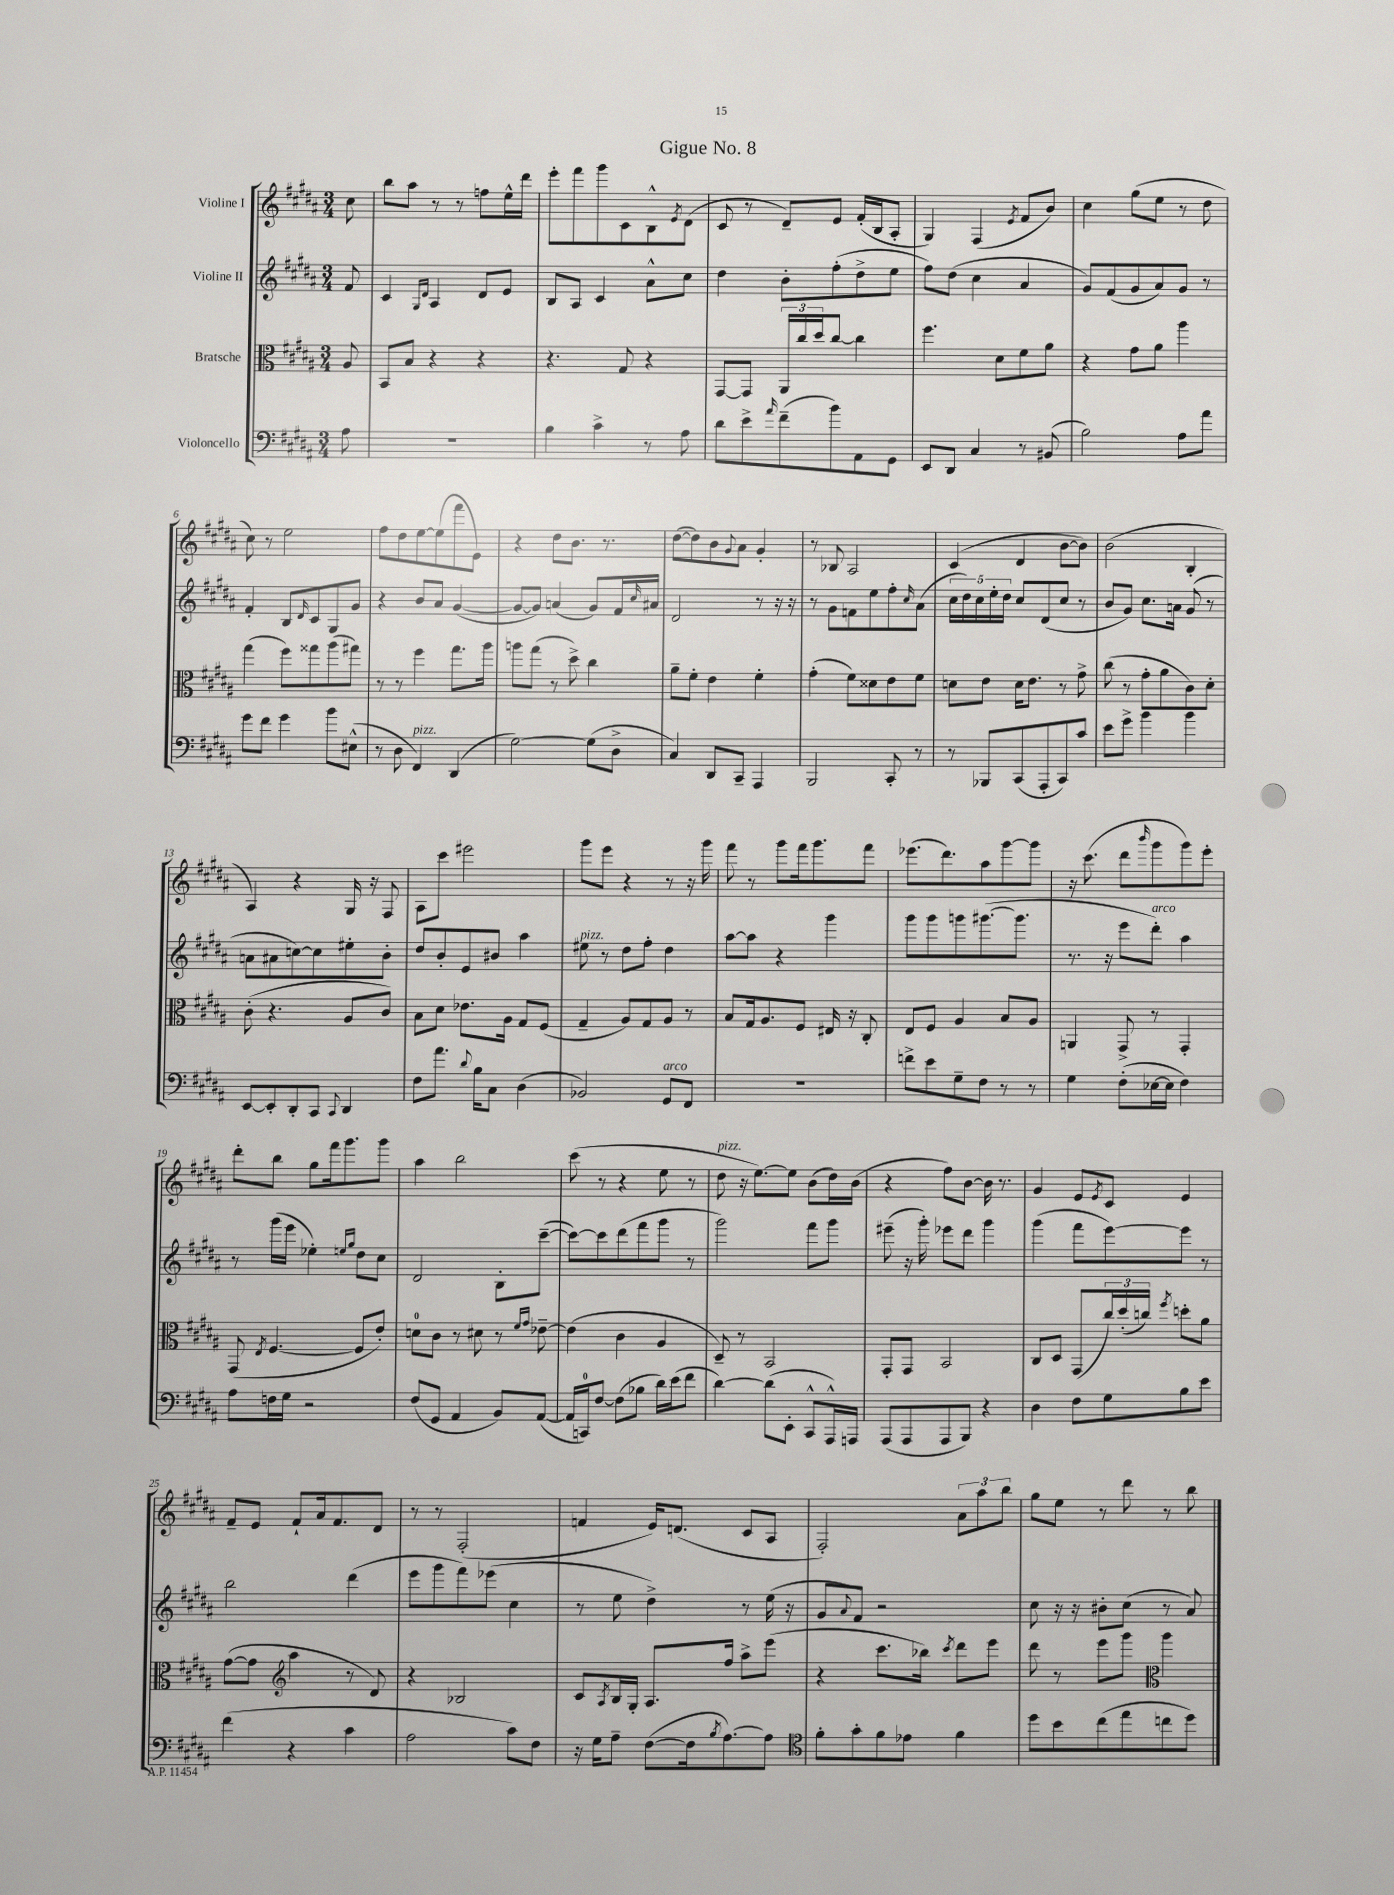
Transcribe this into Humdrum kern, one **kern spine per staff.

**kern	**kern	**kern	**kern
*staff4	*staff3	*staff2	*staff1
*clefF4	*clefC3	*clefG2	*clefG2
*k[f#c#g#d#a#]	*k[f#c#g#d#a#]	*k[f#c#g#d#a#]	*k[f#c#g#d#a#]
*M3/4	*M3/4	*M3/4	*M3/4
8A#	8A#	8f#	8cc#
=	=	=	=
2.r	8BB	4c#	8bb
.	8B	.	8aa#
.	.	16qqG#	.
.	.	16qqd#	.
.	4r	4A#	8r
.	.	.	8r
.	4r	8d#	8ff
.	.	8e	16ee^^
.	.	.	16ddd#
=	=	=	=
4B	4.r	8B	8eee'
.	.	8A#	8fff#
4c#^	.	4c#	8ggg#
.	8G#	.	8c#
8r	4r	8a#^^	8B^^
.	.	.	8qe
8A#	.	8cc#	(8d#
=	=	=	=
8d#	[8GG#	4dd#	8c#
8e^	8GG#]	.	8r
16qqa#	.	.	.
(8f#~	24AA#	8b'	8d#~)
.	24cc#	.	.
.	24dd#	.	.
8b)	[8cc#	(8ff#'	8e
8AA#	4cc#]	8dd#^	(16f#'
.	.	.	16B
8GG#	.	8ee	8A#'
=	=	=	=
8EE	4.ff#	8ff#)	4G#)
8DD#	.	(8dd#	.
4C#	.	4cc#	(4F#
.	8d#	.	.
.	.	.	8qe
8r	8f#	4a#	8f#
(8BB#	8a#	.	8b)
=	=	=	=
2B)	4r	8g#)	4cc#
.	.	(8f#	.
.	8g#	8g#	(8gg#
.	8a#	8a#)	8ee
8A#	4aa#	8g#	8r
8a#	.	8r	8dd#
=	=	=	=
8g#	(4gg#	4f#'	8cc#)
8f#	.	.	8r
4g#	8ff#)	8B	2ee
.	.	16qqd#	.
.	8gg##	8c#	.
8b	(8aa#	8G#	.
(8E#^^	8gg#)	8g#	.
=	=	=	=
8r	8r	4r	8ff#
8D#	8r	.	8dd#
4FF#)	4ff#	8b	[8ee
.	.	8a#	(8ee]
(4DD#	8.gg#	([4g#	8fff#
.	.	.	8e)
.	16aa#	.	.
=	=	=	=
[2G#)	8aa	8g#_	4r
.	(8gg#	8g#])	.
.	8r	(4a	8dd#
.	8dd#^)	.	8.b
(8G#]	4cc#	8g#)	.
.	.	.	8.r
8D#^	.	16f#	.
.	.	16qqcc#	.
.	.	16a#	.
=	=	=	=
4C#)	8a#~	2d#	([8dd#
.	8f#'	.	8dd#])
8DD#	4e	.	8b
.	.	.	8qqg#
8CC#~	.	.	8a#
4AAA#	4f#'	8r	4g#'
.	.	16r	.
.	.	16r	.
=	=	=	=
2BBB	(4g#'	8r	8r
.	.	8g#	8B-
.	8f#)	8f	2A#
.	8d##	8ee	.
8CC#'	8e	8ff#'	.
.	.	16qqcc#	.
8r	8f#	(8a#	.
=	=	=	=
8r	8d	20cc#	(4c#
.	.	20dd#)	.
.	.	20cc#	.
8BBB-	8e	.	.
.	.	20ee'	.
.	.	20dd#	.
(8CC#	16d	8cc#	4d#
.	8.e	.	.
8AAA#'	.	(8d#	.
8CC#)	8r	8cc#	[8b
8c#	8g#^	8r	8b])
=	=	=	=
8e	(8cc#	8b	(2b
8g#^	8r	8g#)	.
4b	8g#'	8.cc#	.
.	8a#	.	.
.	.	16a	.
4b	8c#)	(8g#	4B'
.	8d#'	8r	.
=	=	=	=
[8EE	(8c#'	8a	4A#)
8EE']	4.r	8a#	.
8DD#'	.	[8cc)	4r
8CC#	.	8cc]	.
8qqCC#	.	.	.
4DD#	8A#	8ee#'	16G#
.	.	.	16r
.	8c#)	8b'	8F#
=	=	=	=
8F#	8B	8dd#	8A#
8.a#	8d#	8b'	8ccc#
.	8.e-	8e	2eee#
8qqd#	.	.	.
16B	.	.	.
8C#	.	8b#	.
.	16A#	.	.
(4D#	8G#	4aa#	.
.	(8F#	.	.
=	=	=	=
2BB-)	4G#~	8ee#	8ggg#
.	.	8r	8eee
.	8A#)	8dd#	4r
.	8G#	8ff#'	.
8GG#	8A#	4dd#	8r
8FF#	8r	.	16r
.	.	.	16ggg#
=	=	=	=
2.r	8B	[8aa#	8fff#
.	16G#	8aa#]	8r
.	8.A#	.	.
.	.	4r	8ggg#
.	8F#	.	16fff#
.	.	.	8.ggg#
.	16E#	4ggg#	.
.	16r	.	.
.	8C#'	.	8fff#
=	=	=	=
8f^	8E	8ggg#	(8.eee-
8e	8F#	8ggg#	.
.	.	.	8.ddd#)
8G#~	4A#	8ggg	.
8F#	.	([8.ggg#	8aa#
8r	8B	.	[8ggg#
.	.	8.ggg#]	.
8r	8A#	.	8ggg#]
=	=	=	=
4G#	4AA	8.r	16r
.	.	.	(8.ccc#
.	.	16r	.
(8F#'	8GG#^	8eee	8ddd#
.	.	.	16qqbbb
[16E-	8r	8ddd#')	8ggg#
16E-]	.	.	.
4F#)	4GG#'	4aa#	8ggg#)
.	.	.	8eee'
=	=	=	=
8A#	(8GG#	8r	8ddd#'
.	8qE	.	.
16F	[4.F#	(16ggg#	8bb
16G#	.	16eee	.
2r	.	4ee-')	8gg#
.	.	.	16fff#
.	.	.	8.ggg#
.	.	16qqee	.
.	.	16qqgg#	.
.	8F#]	8dd#	.
.	8e')	8cc#	8ggg#
=	=	=	=
(8F#	8d	2d#	4aa#
8GG#	8c#	.	.
4AA#	8r	.	2bb
.	8d#	.	.
8BB)	8r	8B'	.
.	16qqf#	.	.
.	16qqg#	.	.
([8AA#	[8e-~	([8ccc#~	.
=	=	=	=
16AA#]	(4e-]	8ccc#_)	(8ccc#
16CC)	.	.	.
[8F#	.	8ccc#]	8r
(8F#]	4c#	(8ddd#	4r
8B-	.	8fff#	.
16d#)	4A#	8ggg#	8ee
(16e	.	.	.
8f#	.	8r	8r
=	=	=	=
[4d#)	8D#~)	2ggg#)	8dd#
.	8r	.	16r
.	.	.	[8.ee)
(8d#]	2BB	.	.
8EE'	.	.	8ee]
8CC#^^	.	8fff#	(8b
16AAA#^^)	.	8ggg#	16dd#)
16AAA	.	.	(16b
=	=	=	=
(8AAA#	8GG#'	(8eee#~	4r
8AAA#	8GG#	16r	.
.	.	16ggg#')	.
8AAA#	2BB	8eee-	8ff#)
8BBB)	.	8ddd#	[8b
4r	.	4ggg#	16b]
.	.	.	8.r
=	=	=	=
4D#	8C#	(4ggg#	4g#
.	8D#	.	.
8F#	(8GG#	8fff#	8e
.	.	.	8qe
8G#	24cc#)	[8eee)	8c#
.	(24dd#'	.	.
.	24cc)	.	.
.	8qff#	.	.
8B	8dd'	8eee]	4e
8e	8a#	8r	.
=	=	=	=
(4f#	([8g#	2bb	8f#~
.	8g#]	.	8e
*	*clefG2	*	*
4r	4aa#	.	8f#`
.	.	.	16a#
.	.	.	8.f#
4c#	8r	(4ddd#	.
.	8d#)	.	8d#
=	=	=	=
2A#	4r	8eee	8r
.	.	8ggg#	8r
.	2B-	8fff#)	(2F#'
.	.	(8eee-	.
8c#)	.	4cc#	.
8F#	.	.	.
=	=	=	=
16r	8c#	8r	4f
16G#	.	.	.
.	8qA#	.	.
8A#~	16B	8ee	.
.	16G#'	.	.
([8F#	8.A#	4dd#^)	16e)
.	.	.	(8.d
16F#]	.	.	.
8qB	.	.	.
[8.A#)	16ff#	.	.
.	8aa#^	8r	8c#
8A#]	(8eee	(16ee	8A#
.	.	16r	.
=	=	=	=
*clefC4	*	*	*
8f#'	4r	8g#	2F#')
.	.	8qqa#	.
8g#'	.	8f#)	.
8f#	8.ccc#	2r	.
8e-	.	.	.
.	16bb-)	.	.
.	8qccc#	.	.
4f#	8ddd#	.	12a#
.	.	.	12aa#
.	8eee	.	.
.	.	.	12bb
=	=	=	=
8dd#	8ddd#	8cc#	8gg#
8b	8r	16r	8ee
.	.	16r	.
(8cc#	8eee	8b#'	8r
8ee	8ggg#	(8cc#	8ddd#
*	*clefC3	*	*
8cc	4aa#	8r	8r
8dd#)	.	8a#)	8bb
==	==	==	==
*-	*-	*-	*-
